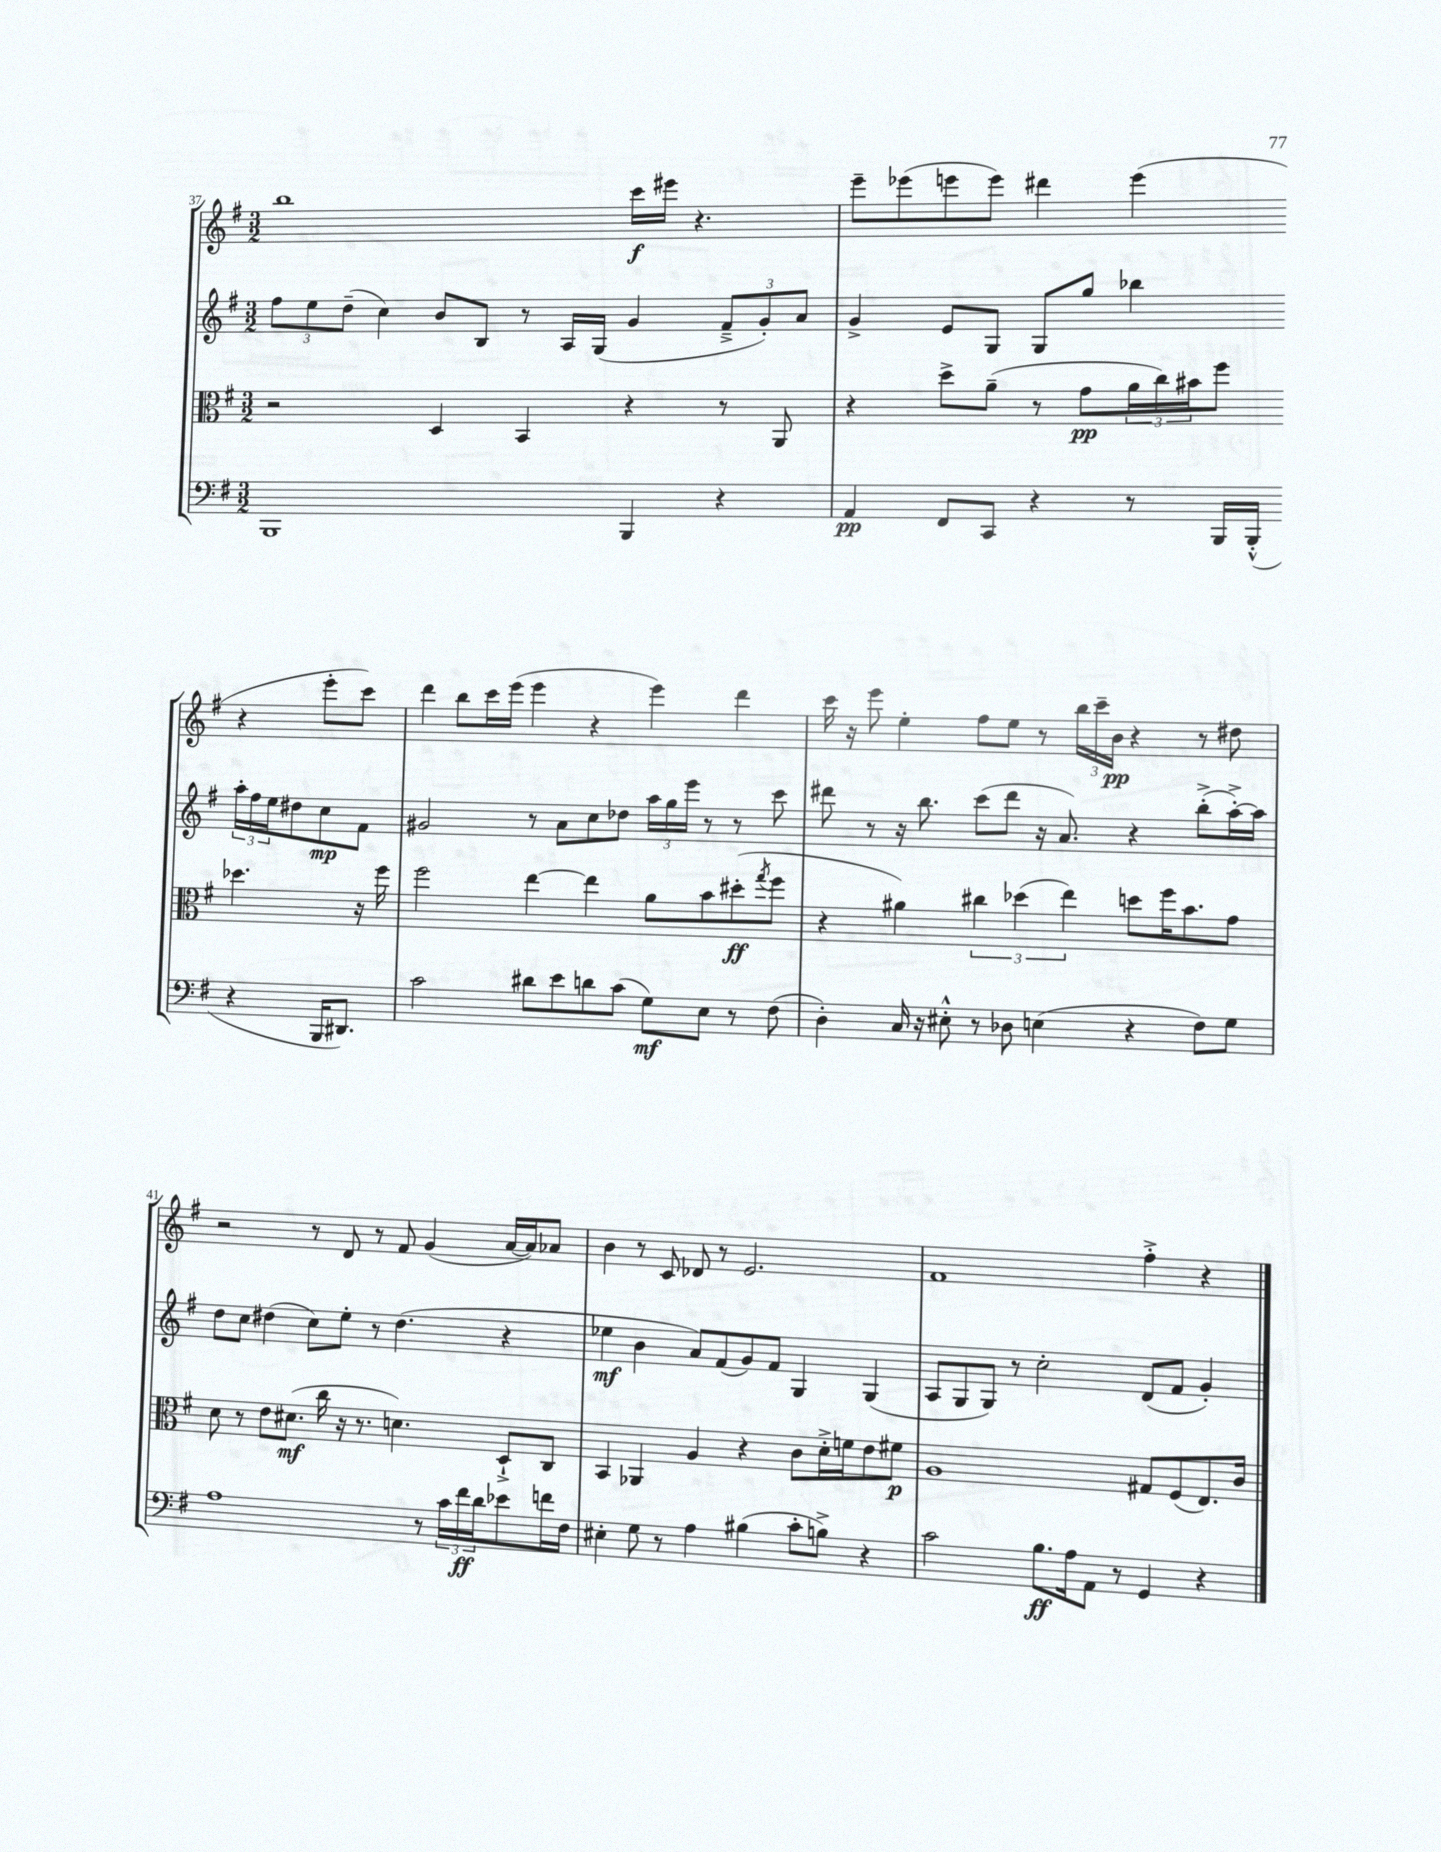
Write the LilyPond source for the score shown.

<<
\new StaffGroup <<
\new Staff = "s0" {
    \clef treble \key g \major \numericTimeSignature \time 3/2
    b''1 c'''16\f eis'''16 r4. |
    e'''8-- ees'''8( e'''8 e'''8) dis'''4 e'''4( r4 e'''8-. c'''8) |
    d'''4 b''8 c'''16 e'''16( e'''4 r4 e'''4) d'''4 |
    c'''16 r16 e'''8 e''4-. fis''8 e''8 r8 \tuplet 3/2 { b''16 c'''16-- b'16\pp } r4 r8 dis''8 |
    r2 r8 d'8 r8 fis'8 g'4( a'16~ a'16) aes'8 |
    b'4 r8 c'8 des'8 r8 e'2. |
    fis'1 fis''4-.-> r4 \bar "|." |
}
\new Staff = "s1" {
    \clef treble \key g \major \numericTimeSignature \time 3/2
    \tuplet 3/2 { fis''8 e''8 d''8--( } c''4) b'8 b8 r8 a16 g16( g'4 \tuplet 3/2 { fis'8---> g'8-.) a'8 } |
    g'4-> e'8 g8 g8 g''8 bes''4 \tuplet 3/2 { a''16-. fis''16 e''16 } dis''8 c''8\mp fis'8 |
    gis'2 r8 a'8 c''8 des''8 \tuplet 3/2 { a''16 g''16 e'''16 } r8 r8 c'''8 |
    dis'''8 r8 r16 b''8. c'''8( dis'''8 r16 a'8.) r4 b''8-.->( a''16~-.->) a''16 |
    d''8 c''8 dis''4( c''8) e''8-. r8 dis''4.( r4 |
    ees''4\mf b'4 a'8) fis'8( g'8) fis'8 g4 g4( |
    a8 g8 g8) r8 c''2-. d'8( fis'8 g'4-.) \bar "|." |
}
\new Staff = "s2" {
    \clef alto \key g \major \numericTimeSignature \time 3/2
    r2 d4 b,4 r4 r8 a,8 |
    r4 d''8-> a'8--( r8 g'8\pp \tuplet 3/2 { a'16 c''16) bis'16 } fis''8 des''4. r16 fis''16 |
    fis''2 e''4~ e''4 a'8 b'8 dis''8-.\ff( \acciaccatura { g''8 } fis''8 |
    r4 ais'4) \tuplet 3/2 { cis''4 des''4( e''4) } d''8 fis''16 b'8. g'8 |
    d'8 r8 e'8 dis'8.\mf( c''16 r16 r8. d'4.) d8-!-> c8 |
    b,4 aes,4 a4 r4 c'8 d'16-.-> f'16 e'8 fis'8\p |
    a1 gis8 fis8( e8.) c'16 \bar "|." |
}
\new Staff = "s3" {
    \clef bass \key g \major \numericTimeSignature \time 3/2
    b,,1 b,,4 r4 |
    a,4\pp fis,8 c,8 r4 r8 b,,16 b,,16-.-^( r4 b,,16 dis,8.) |
    c'2 dis'8 e'8 d'8 c'8( g8\mf) e8 r8 fis8( |
    d4-.) c16 r16 eis8-.-^ r8 des8 e4( r4 fis8) g8 |
    a1 r8 \tuplet 3/2 { c'16 fis'16\ff d'16 } ees'8 f'16 fis16 |
    eis4-. g8 r8 a4 bis4( c'8-. b8->) r4 |
    c'2 b8.\ff a16 a,8 r8 g,4 r4 \bar "|." |
}
>>
>>
\layout { \context { \Score currentBarNumber = #37 } }
